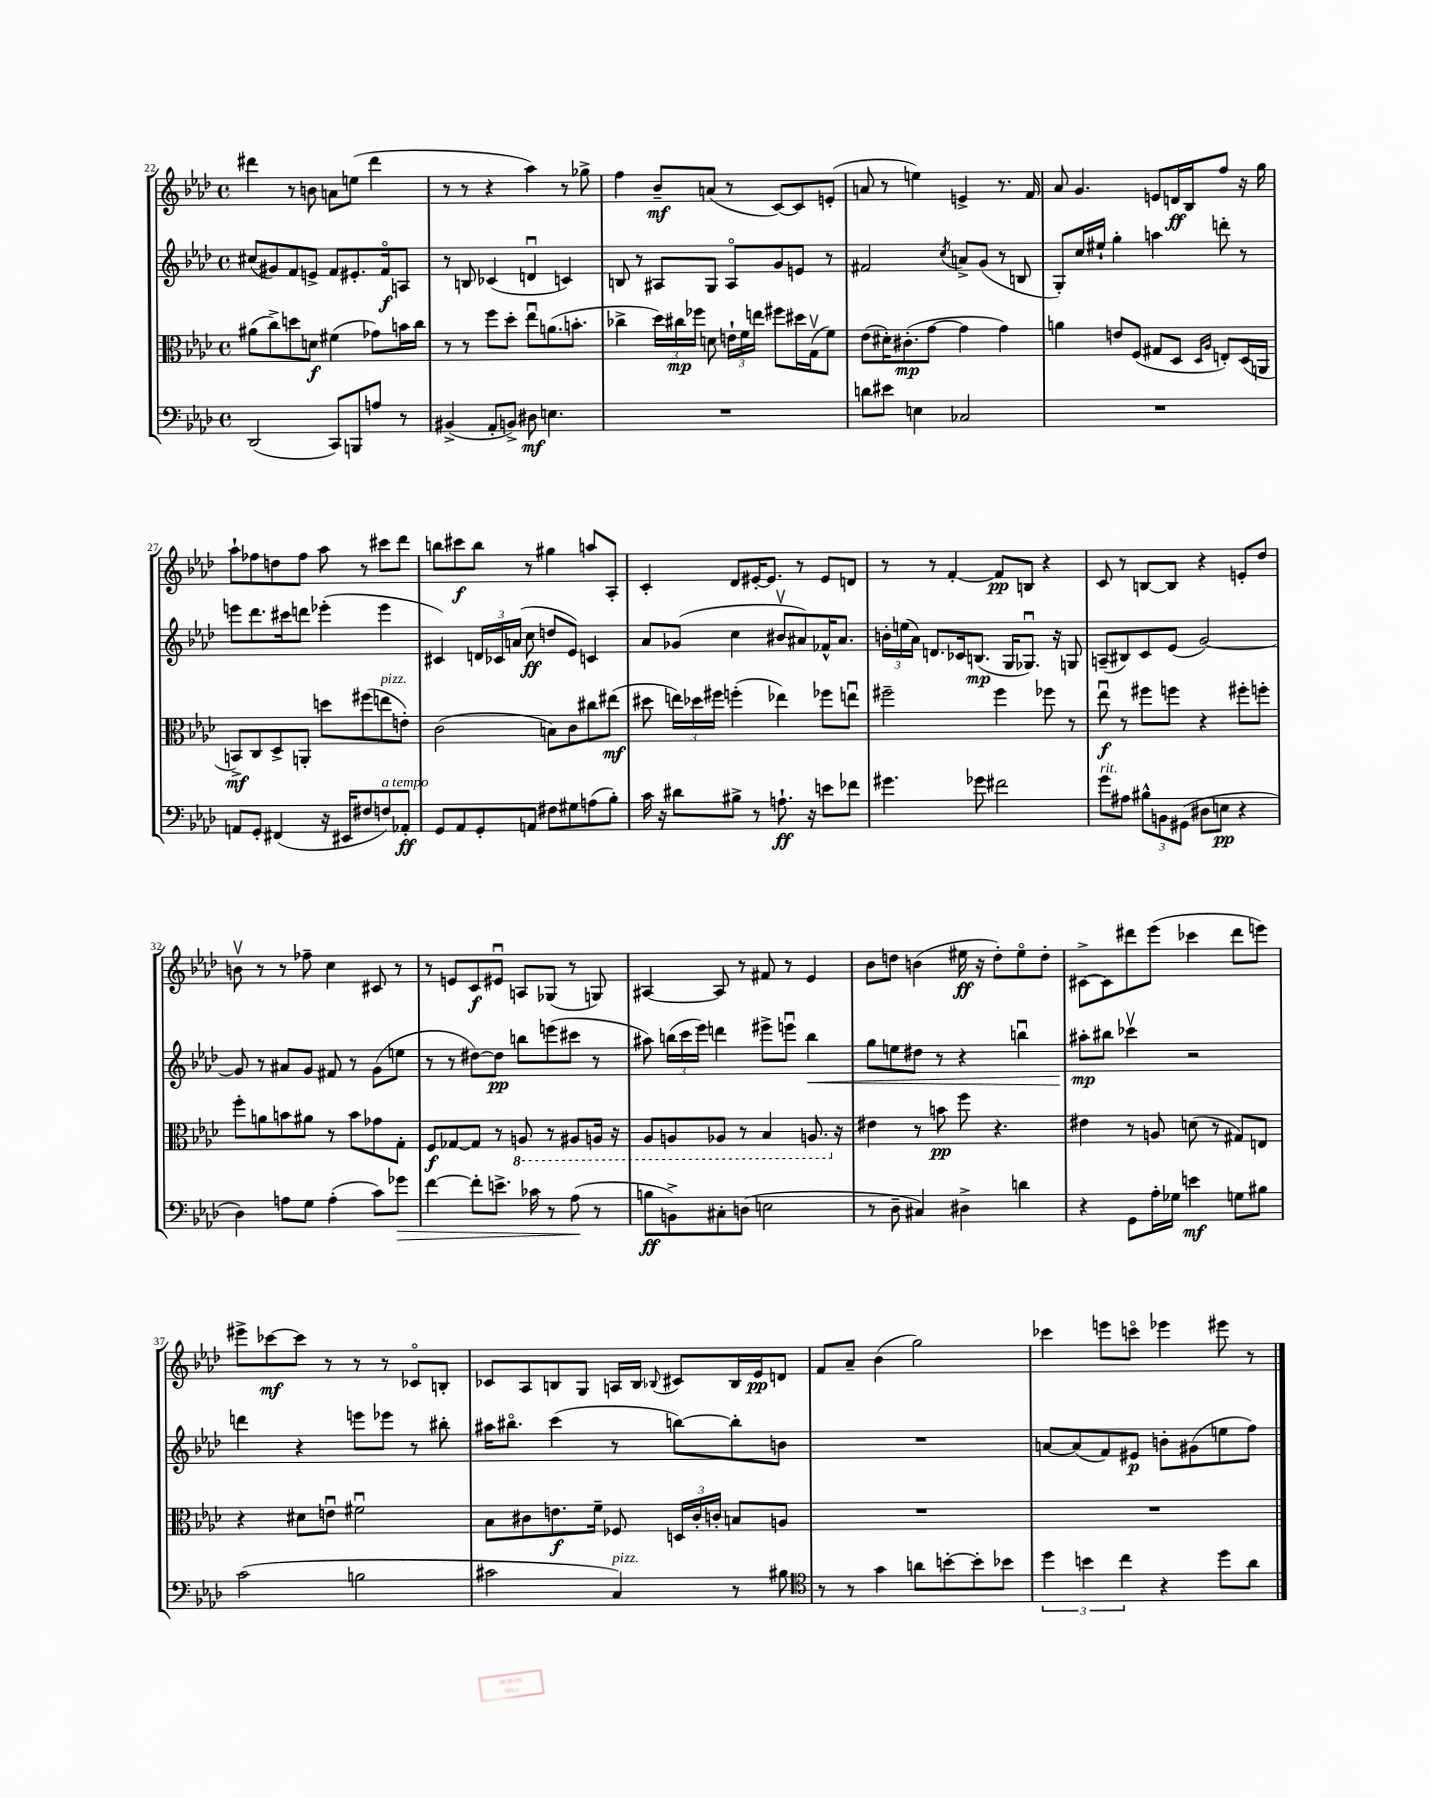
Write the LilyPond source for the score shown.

<<
\new StaffGroup <<
\new Staff = "s0" {
    \clef treble \key aes \major \defaultTimeSignature \time 4/4
    \autoBeamOff dis'''4 r8 b'8 a'8[ e''8]( dis'''4 |
    r8 r8 r4 aes''4) r8 ges''8-> |
    f''4 bes'8[--\mf a'8]( r8 c'8[~) c'8 e'8]-.( |
    a'8 r8 e''4) e'4-> r8. f'16 |
    aes'8 g'4. e'8[ d'16\ff bes16 f''8] r16 g''16 |
    aes''8[-! fes''8 d''8 fes''8] aes''8 r8 cis'''8[ des'''8] |
    b''8[ cis'''8\f b''8] r8 gis''4 a''8[ aes8]-. |
    c'4-. des'8[ eis'16~-. eis'8.] r8 eis'8[ d'8] |
    r8 r8 f'4~-. f'8[\pp b8] r4 |
    c'8 r8 b8[~ b8] r4 e'8[-. des''8] |
    b'8\upbow r8 r8 fes''8-- c''4 cis'8 r8 |
    r8 e'8[ c'8\f eis'8]\downbow a8[ ges8]( r8 g8) |
    ais4~ ais8 r8 fis'8 r8 ees'4 |
    bes'8[ d''8] b'4( eis''16\ff r16 d''8[-.) eis''8\flageolet d''8]-. |
    cis'8[~-> cis'8 dis'''8 ees'''8]( ces'''4 dis'''8[ e'''8]) |
    eis'''8[-> ces'''8~\mf ces'''8] r8 r8 r8 ces'8[\flageolet b8]-. |
    ces'8[ aes8 b8 g8] a16[ b16] \appoggiatura { bes8 } cis'8[ bes16 ees'16\pp d'8] |
    f'8[ aes'8]-- bes'4( g''2) |
    ces'''4 e'''8[ c'''8]\flageolet ees'''4 eis'''8 r8 \bar "|." |
}
\new Staff = "s1" {
    \clef treble \key aes \major \defaultTimeSignature \time 4/4
    \autoBeamOff cis''8[( gis'8) f'8 e'8]-> f'8[ eis'8.-. f'16\flageolet\f a8] |
    r8 b8 ces'4( d'4\downbow c'4) |
    b8 r8 ais8[ g8] ais8[\flageolet g'8 e'8] r8 |
    fis'2 \acciaccatura { c''8 } a'8[-> g'8]( r8 b8 |
    g8[-.) c''16 eis''16]-! g''4-. a''4 d'''8-. r8 |
    e'''8[ des'''8. cis'''16 d'''8] ees'''4-.( ees'''4 |
    cis'4) \tuplet 3/2 { d'16[ ces'16 a'16]( } c''8\ff d''8[ ees'8]) c'4 |
    aes'8[ ges'8]( c''4 bis'8[\upbow ais'8) fes'16-^ ais'8.] |
    \tuplet 3/2 { b'16[-. e''16( aes'16]) } d'8.[ ces'16 b8.]\mp( g16[ ges8.]\downbow) r16 g8 |
    a8[--( bis8) c'8 ees'8]( g'2~) |
    g'8 r8 ais'8[ g'8] fis'8 r8 g'8[( e''8] |
    r8 r8 dis''8[~) dis''8]\pp b''8[ e'''8( cis'''8] r8 |
    ais''8) \tuplet 3/2 { b''16[( c'''16 ees'''16]) } d'''4 eis'''8[-> e'''8]\downbow b''4\< |
    g''8[ e''8 dis''8] r8 r4 b''4\downbow |
    ais''8[-.\mp\! bis''8] ces'''4\upbow r2 |
    d'''4 r4 e'''8[ ees'''8] r8 bis''8-. |
    ais''16[ bis''8.]\flageolet c'''4( r8 b''8[~) b''8-. b'8] |
    R1 |
    a'8[~ a'8( f'8) eis'8]\p b'8[-. gis'8( e''8 f''8]) \bar "|." |
}
\new Staff = "s2" {
    \clef alto \key aes \major \defaultTimeSignature \time 4/4
    \autoBeamOff ais'8[( c''8->) d''8 d'8]\f fis'4( ges'8[) b'16 c''16] |
    r8 r8 f''8[ des''8]-. ees''8[\downbow a'8.( b'8.]-. |
    ces''4-> \tuplet 3/2 { des''16[) cis''16\mp fes''16] } d'8 \tuplet 3/2 { e'16[-! f'16 e''16] } fis''8[ dis''16 g16\upbow( f'8]) |
    ees'8[( dis'16-.) cis'8.-.\mp( g'8]~ g'4 g'4) |
    a'4 e'8[ f8]( gis8[ des8] \grace { des16[ aes16] } e8[-.) des16( a,16] |
    b,8[->\mf) c8 des8-> a,8]-. d''8[ fis''8( e''8^\markup { \italic "pizz." } e'8]-.) |
    c'2( b8[) c'8 cis''8 eis''8]\mf( |
    dis''8 \tuplet 3/2 { e''16[) des''16 fis''16] } f''4-.( ees''4) fes''8[ e''8]\downbow |
    fis''2-- fis''4 fes''8 r8 |
    ees''8\downbow\f r8 fis''8[ f''8] r4 fis''8[-. f''8]-. |
    f''8[-. a'8 b'8 ais'8] r8 b'8[ ges'8 g8]-. |
    f8[\f ges8~ ges8] r8 \ottava #-1 a,8 r8 ais,8[ a,16] r16 |
    aes,8[ a,8 aes,8] r8 bes,4 a,8. \ottava #0 r16 |
    eis'4 r8 b'8\pp f''8 r4. |
    eis'4 r8 a8 d'8( r8 gis8[) e8] |
    r4 dis'8[ e'8]\downbow fis'2\downbow |
    bes8[ cis'8 e'8.\f f'16]-- fes8 \tuplet 3/2 { d16[ cis'16-. c'16]-. } b8[ a8] |
    R1 |
    R1 \bar "|." |
}
\new Staff = "s3" {
    \clef bass \key aes \major \defaultTimeSignature \time 4/4
    \autoBeamOff des,2( c,8[) b,,8 a8] r8 |
    bis,4->( aes,8[-. b,8]->) dis8\mf e4. |
    R1 |
    d'8[ eis'8] e4 ces2 |
    R1 |
    a,8[ g,8]-. fis,4( r16 eis,16[ fis8 f8^\markup { \italic "a tempo" }) aes,8]-.\ff |
    g,8[ aes,8 g,8-. a,8] fis8[ gis8 a8( bes8]-.) |
    c'16 r16 dis'8[ bis8]-> r8 a8.-!\ff r16 e'8[ fes'8] |
    gis'4. ges'8 fis'2 |
    g'8[^\markup { \italic "rit." } ais8] \tuplet 3/2 { bis8[-^ b,8 gis,8]( } dis8[ e8]\pp r4 |
    des4) a8[ g8] a4-.( c'8[) ges'8]\> |
    f'4~ f'8[-. e'8.]-> ces'16 r8 aes8\!( r8 |
    b8[\ff b,8->) cis8-. d8]( e2 |
    r8 des8-- cis4) dis4-> d'4 |
    r4 g,8[ aes16-. ges16] e'4\mf g8[ bis8] |
    c'2( b2 |
    cis'2 c4^\markup { \italic "pizz." }) r8 bis8 |
    \clef tenor r8 r8 g'4 a'8[ b'8~-. b'8-. bes'8] |
    \tuplet 3/2 { des''4 b'4 c''4 } r4 des''8[ aes'8] \bar "|." |
}
>>
>>
\layout { \context { \Score currentBarNumber = #22 } }
